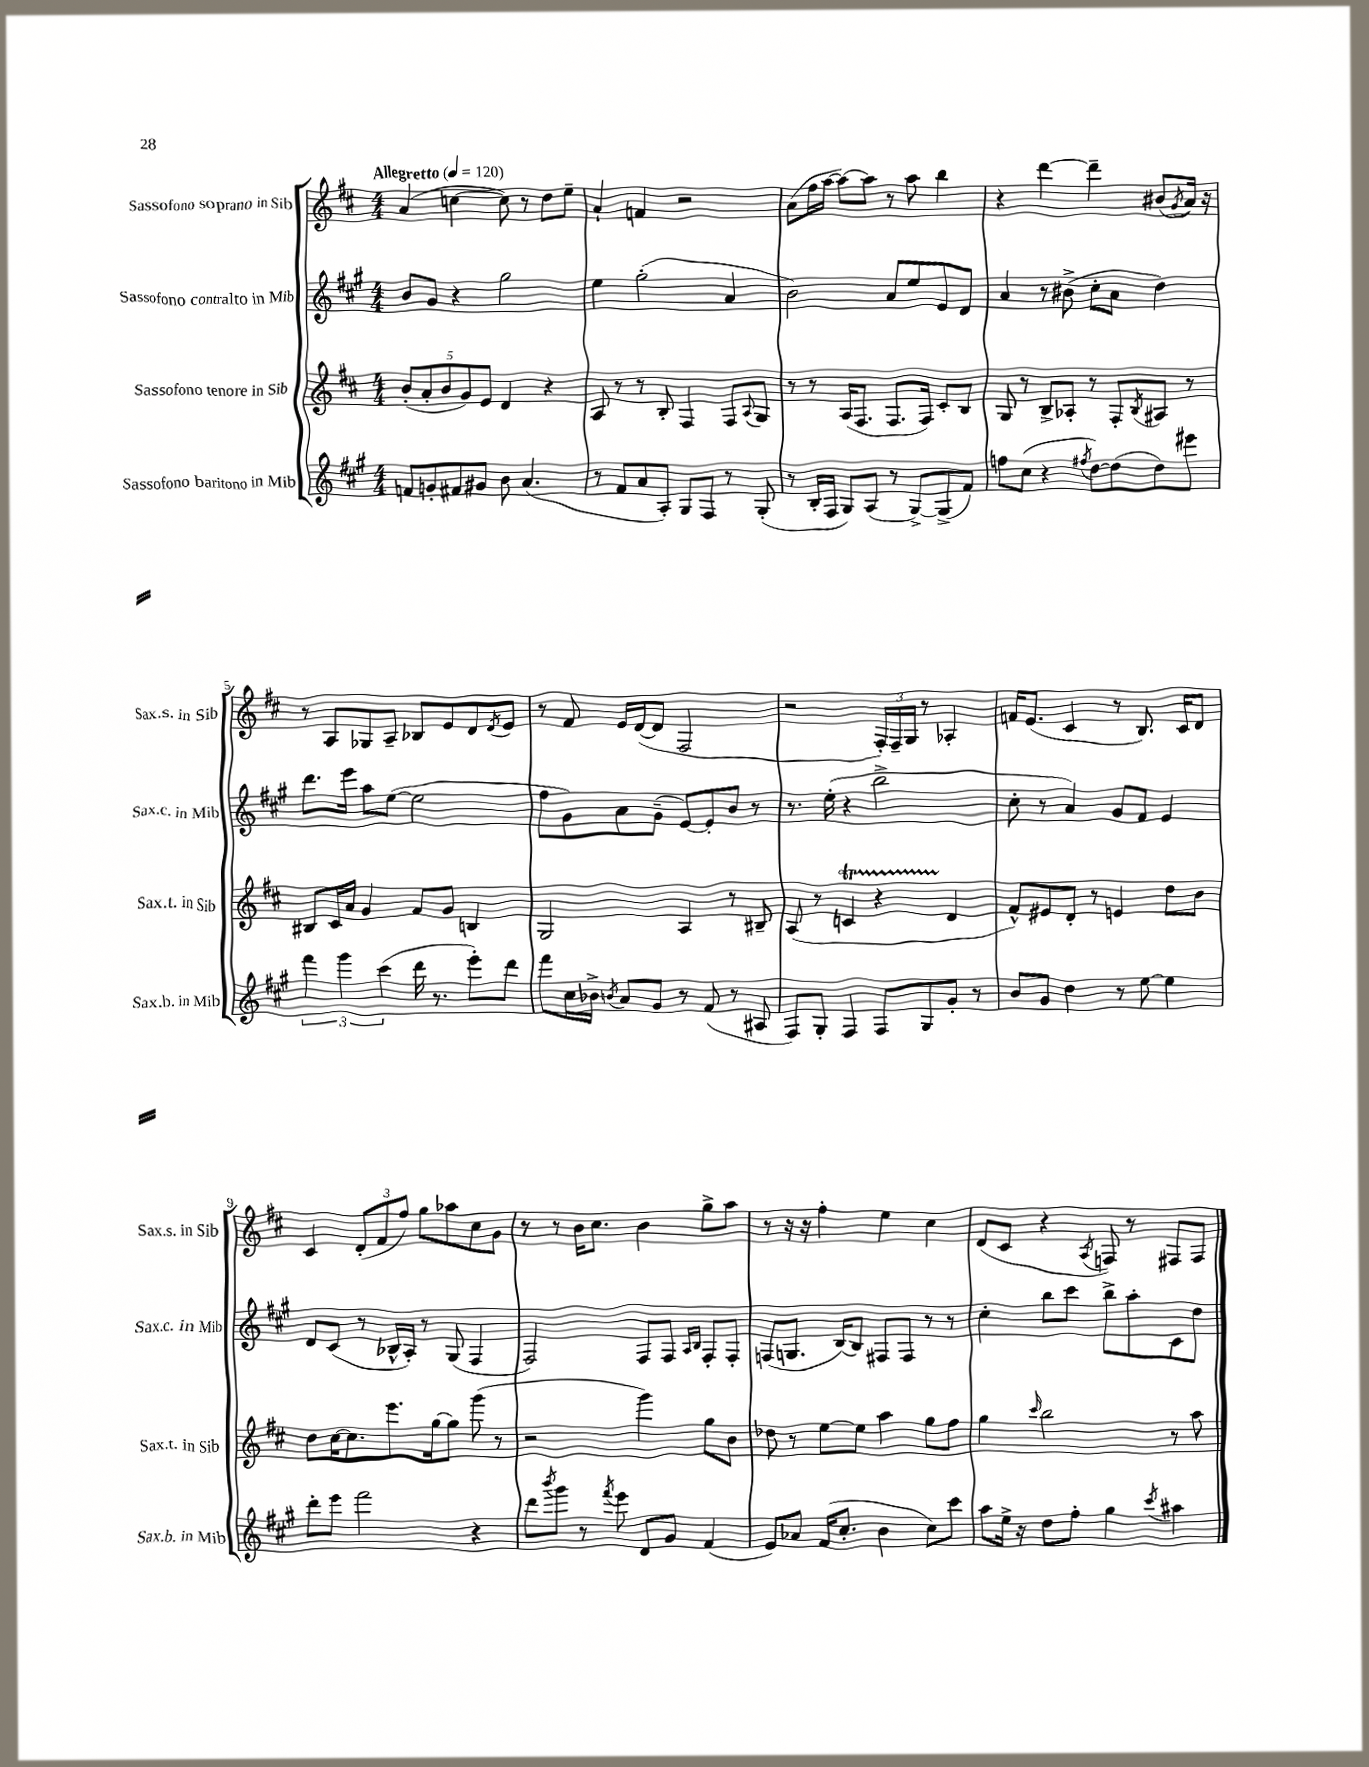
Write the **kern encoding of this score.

**kern	**kern	**kern	**kern
*staff4	*staff3	*staff2	*staff1
*clefG2	*clefG2	*clefG2	*clefG2
*k[f#c#g#]	*k[f#c#]	*k[f#c#g#]	*k[f#c#]
*M4/4	*M4/4	*M4/4	*M4/4
*MM120	*MM120	*MM120	*MM120
8f/L	(10b'/L	8b/L	(4a/
.	10a'/	.	.
8g'/	.	8g#/J	.
.	10b/	.	.
8f#/	.	4r	[4cc\
.	10g/)	.	.
8g#/J	.	.	.
.	10e/J	.	.
8b\	4d/	2gg#\	8cc\])
(4.a/	.	.	8r
.	4r	.	8dd\L
.	.	.	8ee~\J
=	=	=	=
8r	8A/	4ee\	4a`/
8f#/L	8r	.	.
8a/	8r	(2gg#'\	4f/
8A'/J)	8B'/	.	.
8G#/L	4F#/	.	2r
8F#/J	.	.	.
8r	8F#/L	4a/	.
.	8qqA/	.	.
(8G#'/	8G/J	.	.
=	=	=	=
8r	8r	2b\)	(8a\L
16B'/LL	8r	.	16ff#\L
16F#/JJ	.	.	[16aa\JJ
8G#/L)	(16A/LK	.	8aa\_L)
.	8.F#/J	.	.
(8A/J	.	.	8aa\]J
8r	8.F#/L	8a/L	8r
[8G#^/L)	.	8ee/	8aa\
.	16F#/Jk)	.	.
(8G#^/]	8c#'/L	8e/	4bb\
8f#/J)	8B/J	8d/J	.
=	=	=	=
8ff\L	8G/	4a/	4r
(8cc#\J	8r	.	.
4r	8B^/L	8r	[4ddd\
.	8A-'/J	(8b#^\	.
8qff#/	.	.	.
[8dd\L)	8r	8cc#'\L	4ddd~\]
(8dd\]	8F#'/L	8a\J	.
.	8qB/	.	.
8dd\)	8A#/J	4dd\)	(8b#/L
.	.	.	8qg/
8eee#\J	8r	.	16a/Jk)
.	.	.	16r
=	=	=	=
6fff#\	8B#/L	8.ddd\L	8r
.	16c#/L	.	8A/L
6ggg#\	.	.	.
.	16a/JJ	16eee\Jk	.
.	4g/	8aa\L	8G-/
(6ccc#\	.	.	.
.	.	([8ee\J	8A~/J
16ddd\	8f#/L	2ee\]	8B-/L
8.r	.	.	.
.	8g/J	.	8e/
8eee'\L)	4B/	.	8d/
.	.	.	8qd/
8ddd\J	.	.	8e/J
=	=	=	=
8fff#\L	2G/	8ff#\L	8r
16cc#\L	.	8g#\)	8f#/
16b-^\JJ	.	.	.
8qb/	.	.	.
8a/L	.	8a\	16e/LL
.	.	.	([16d/J
8g#/J	.	(8g#~\J	8d/]J
8r	4A/	[8e/L)	2F#/
(8f#/	.	8e'/]	.
8r	8r	8b/J	.
8A#/	8B#~/	8r	.
=	=	=	=
8F#/L)	(8A/	8.r	2r
8G#'/J	8r	.	.
.	.	(16ee'\	.
4F#/	4c/	4r	.
8F#/L	4r	2bb^\	24F#'/LL)
.	.	.	24F#~/
.	.	.	24G/JJ
8G#/	.	.	8r
8g#'/J	4d/	.	4A-'/
8r	.	.	.
=	=	=	=
8b/L	8f#^^/L)	8cc#'\	16f/LK
.	.	.	(8.e/J
8g#/J	8e#/	8r	.
4dd\	8d'/J	4a/)	4c#/
.	8r	.	.
8r	4e/	8g#/L	8r
[8ee\	.	8f#/J	8.B/)
4ee\]	8dd\L	4e/	.
.	.	.	16c#/LK
.	8b\J	.	8d/J
=	=	=	=
8ddd'\L	8dd\L	8d/L	4c#/
8eee\J	[16cc#\K	(8c#/J	.
.	8.cc#\]	.	.
2fff#\	.	8r	(12d'/L
.	.	.	12f#/
.	8.eee\	16B-^^/LL	.
.	.	.	12ff#/J)
.	.	16A'/JJ)	.
.	.	8r	8gg\L
.	[16gg\k	.	.
.	8gg\]J	(8G#/	8aa-\
4r	(8ggg\	4F#/	8cc#\
.	8r	.	8g\J
=	=	=	=
8ddd\L	2r	2F#/)	8r
8qbbb/	.	.	.
8ggg#\J	.	.	8r
8r	.	.	16b\LK
.	.	.	8.cc#\J
8qfff#/	.	.	.
8eee\	.	.	.
8d/L	4ggg\)	8F#/L	4b\
8g#/J	.	8F#/J	.
.	.	16qqA/LL	.
.	.	16qqB/JJ	.
(4f#/	8gg\L	8F#'/L	8gg^\L
.	8b\J	8F#'/J	8aa\J
=	=	=	=
8e/L)	8dd-\	(8F/L	8r
8a-/J	8r	8.G/J	16r
.	.	.	16r
(16f#/LK	[8ee\L	.	4ff#'\
8.cc#'/J	.	[16B/LK)	.
.	8ee\]J	8B/]J	.
4b\	4aa\	8F#/L	4ee\
.	.	8F#/J	.
8cc#\L)	8gg\L	8r	4cc#\
8ccc#\J	8ff#\J	8r	.
=	=	=	=
8aa\L	4gg\	4cc#'\	(8d/L
16ee^\Jk	.	.	8c#/J
16r	.	.	.
.	16qqccc#/	.	.
8dd\L	2bb\	8bb\L	4r
8ff#'\J	.	8ccc#\J	.
.	.	.	8qA/
4gg#\	.	8bb^\L	8F/)
.	.	8aa'\	8r
8qccc#/	.	.	.
4aa#\	8r	8c#\	8F#/L
.	8aa\	8dd\J	8F#/J
==	==	==	==
*-	*-	*-	*-
